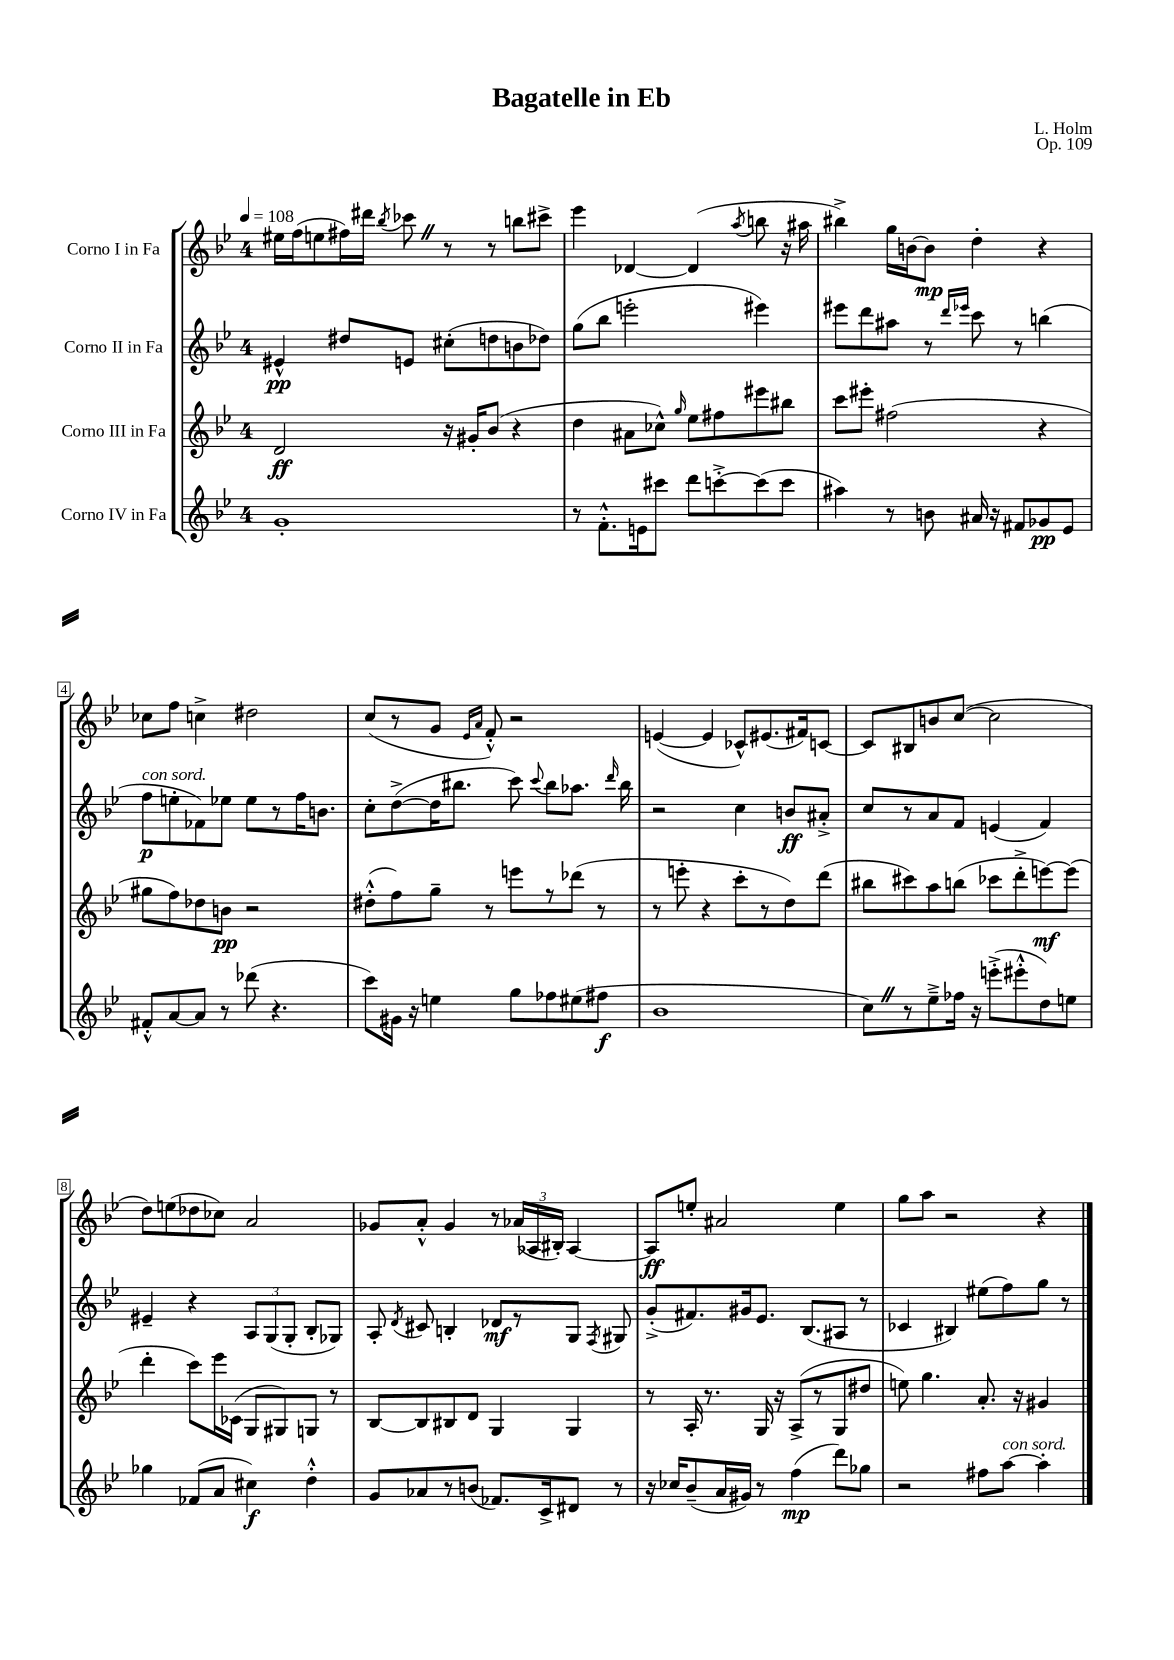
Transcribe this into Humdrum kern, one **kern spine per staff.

**kern	**kern	**kern	**kern
*staff4	*staff3	*staff2	*staff1
*clefG2	*clefG2	*clefG2	*clefG2
*k[b-e-]	*k[b-e-]	*k[b-e-]	*k[b-e-]
*M4/4	*M4/4	*M4/4	*M4/4
*MM108	*MM108	*MM108	*MM108
1g'	2d/	4e#^^/	16ee#\LL
.	.	.	(16ff\J
.	.	.	8ee\
.	.	8dd#/L	16ff#\L)
.	.	.	16ddd#\JJ
.	.	.	8qbb-/
.	.	8e/J	8ccc-\
.	16r	(8cc#'\L	8r
.	16g#'/LK	.	.
.	(8b-/J	8dd\	8r
.	4r	8b\	8bb\L
.	.	8dd-\J)	8ccc#^\J
=	=	=	=
8r	4dd\	(8gg\L	4eee-\
8.f'^^\L	.	8bb-\J	.
.	8a#\L	2eee'\	[4d-/
16e\k	.	.	.
8ccc#\J	8cc-^^\J)	.	.
.	16qqgg/	.	.
8ddd\L	8ee-\L	.	(4d-/]
[8ccc'^\	8ff#\	.	.
.	.	.	8qaa/
(8ccc\]	8eee#\	4eee#\)	8bb\
8ccc\J	8bb#\J	.	16r
.	.	.	16aa#\
=	=	=	=
4aa#\)	8ccc\L	8eee#\L	4bb#^\)
.	8eee#'\J	8ddd\	.
8r	(2ff#\	8aa#\J	16gg\LL
.	.	.	[16b\J
8b\	.	8r	8b\]J
.	.	16qqddd/LL	.
.	.	16qqeee-/JJ	.
16a#/	.	8ccc\	4dd'\
16r	.	.	.
8f#/L	.	8r	.
8g-/	4r	(4bb\	4r
8e-/J	.	.	.
=	=	=	=
8f#'^^/L	8gg#\L	8ff\L	8cc-\L
[8a/	8ff\)	8ee'\	8ff\J
8a/]J	8dd-\	8f-\)	4cc^\
8r	8b\J	8ee-\J	.
(8ddd-\	2r	8ee-\L	2dd#\
4.r	.	8r	.
.	.	16ff\K	.
.	.	8.b\J	.
=	=	=	=
8ccc\L)	(8dd#'^^\L	8cc'\L	(8cc/L
16g#\Jk	8ff\)	([8dd^\	8r
16r	.	.	.
4ee\	8gg~\J	16dd\]K	8g/J
.	.	8.bb#\J	.
.	.	.	16qqe-/LL
.	.	.	16qqa/JJ
.	8r	.	8f'^^/)
8gg\L	8eee\L	8ccc\)	2r
.	.	8qqccc/	.
8ff-\	8r	8bb#\L	.
(8ee#\	(8ddd-\J	8.aa-\J	.
8ff#\J	8r	.	.
.	.	16qqddd/	.
.	.	16bb#\	.
=	=	=	=
1b-	8r	2r	([4e/
.	8eee'\	.	.
.	4r	.	4e/]
.	8ccc'\L	4cc\	8c-^^/L)
.	8r	.	(8.e#/
.	8dd\)	8b/L	.
.	.	.	16f#/k)
.	(8ddd\J	8a#'^/J	[8c/J
=	=	=	=
8cc\L)	8bb#\L	8cc/L	8c/]L
8r	8ccc#\)	8r	8B#/
8ee-~^\	8aa\	8a/	8b/
16ff-\Jk	(8bb\J	8f/J	([8cc/J
16r	.	.	.
(8eee'^\L	8ccc-\L	(4e/	2cc\]
8eee#'^^\	8ddd'^\	.	.
8dd\)	[8eee\)	4f/)	.
8ee\J	(8eee\]J	.	.
=	=	=	=
4gg-\	4ddd'\	4e#~/	8dd\L)
.	.	.	(8ee\
(8f-/L	8ccc\L)	4r	8dd-\
8a/J	16eee-\L	.	8cc-\J)
.	(16c-\JJ	.	.
4cc#\)	8G/L	12A/L	2a/
.	.	(12G/	.
.	8G#/)	.	.
.	.	12G'/J	.
4dd'^^\	8G/J	8B-'/L	.
.	8r	8G-/J)	.
=	=	=	=
8g/L	[8B-/L	8A'/	8g-/L
.	.	8qd/	.
8a-/	8B-/]	8c#/	8a'^^/J
8r	8B#/	4B'/	4g-/
(8b/J	8d/J	.	.
8.f-/L)	4G/	8d-/L	8r
.	.	8r	(24a-/LL
.	.	.	24A-/
16c^/k	.	.	.
.	.	.	24B#'/JJ)
8d#/J	4G/	8G/J	[4A-/
.	.	8qF/	.
8r	.	8G#/	.
=	=	=	=
16r	8r	(8g'^/L	8A-/]L
16cc-/LK	.	.	.
(8b-~/	16A'/	8.f#/)	8ee'/J
.	8.r	.	.
16a/L	.	.	2a#/
16g#/JJ)	.	16g#/k	.
8r	16G/	8.e-/J	.
.	16r	.	.
(4ff\	(8A^/L	.	.
.	.	(8.B-/L	.
.	8r	.	.
8ddd\L)	8G/	8A#/J	4ee\
8gg-\J	8dd#/J	8r	.
=	=	=	=
2r	8ee\)	4c-/	8gg\L
.	4.gg\	.	8aa\J
.	.	4B#/)	2r
8ff#\L	8.a'/	(8ee#\L	.
[8aa\J	.	8ff\)	.
.	16r	.	.
4aa'\]	4g#/	8gg\J	4r
.	.	8r	.
==	==	==	==
*-	*-	*-	*-
